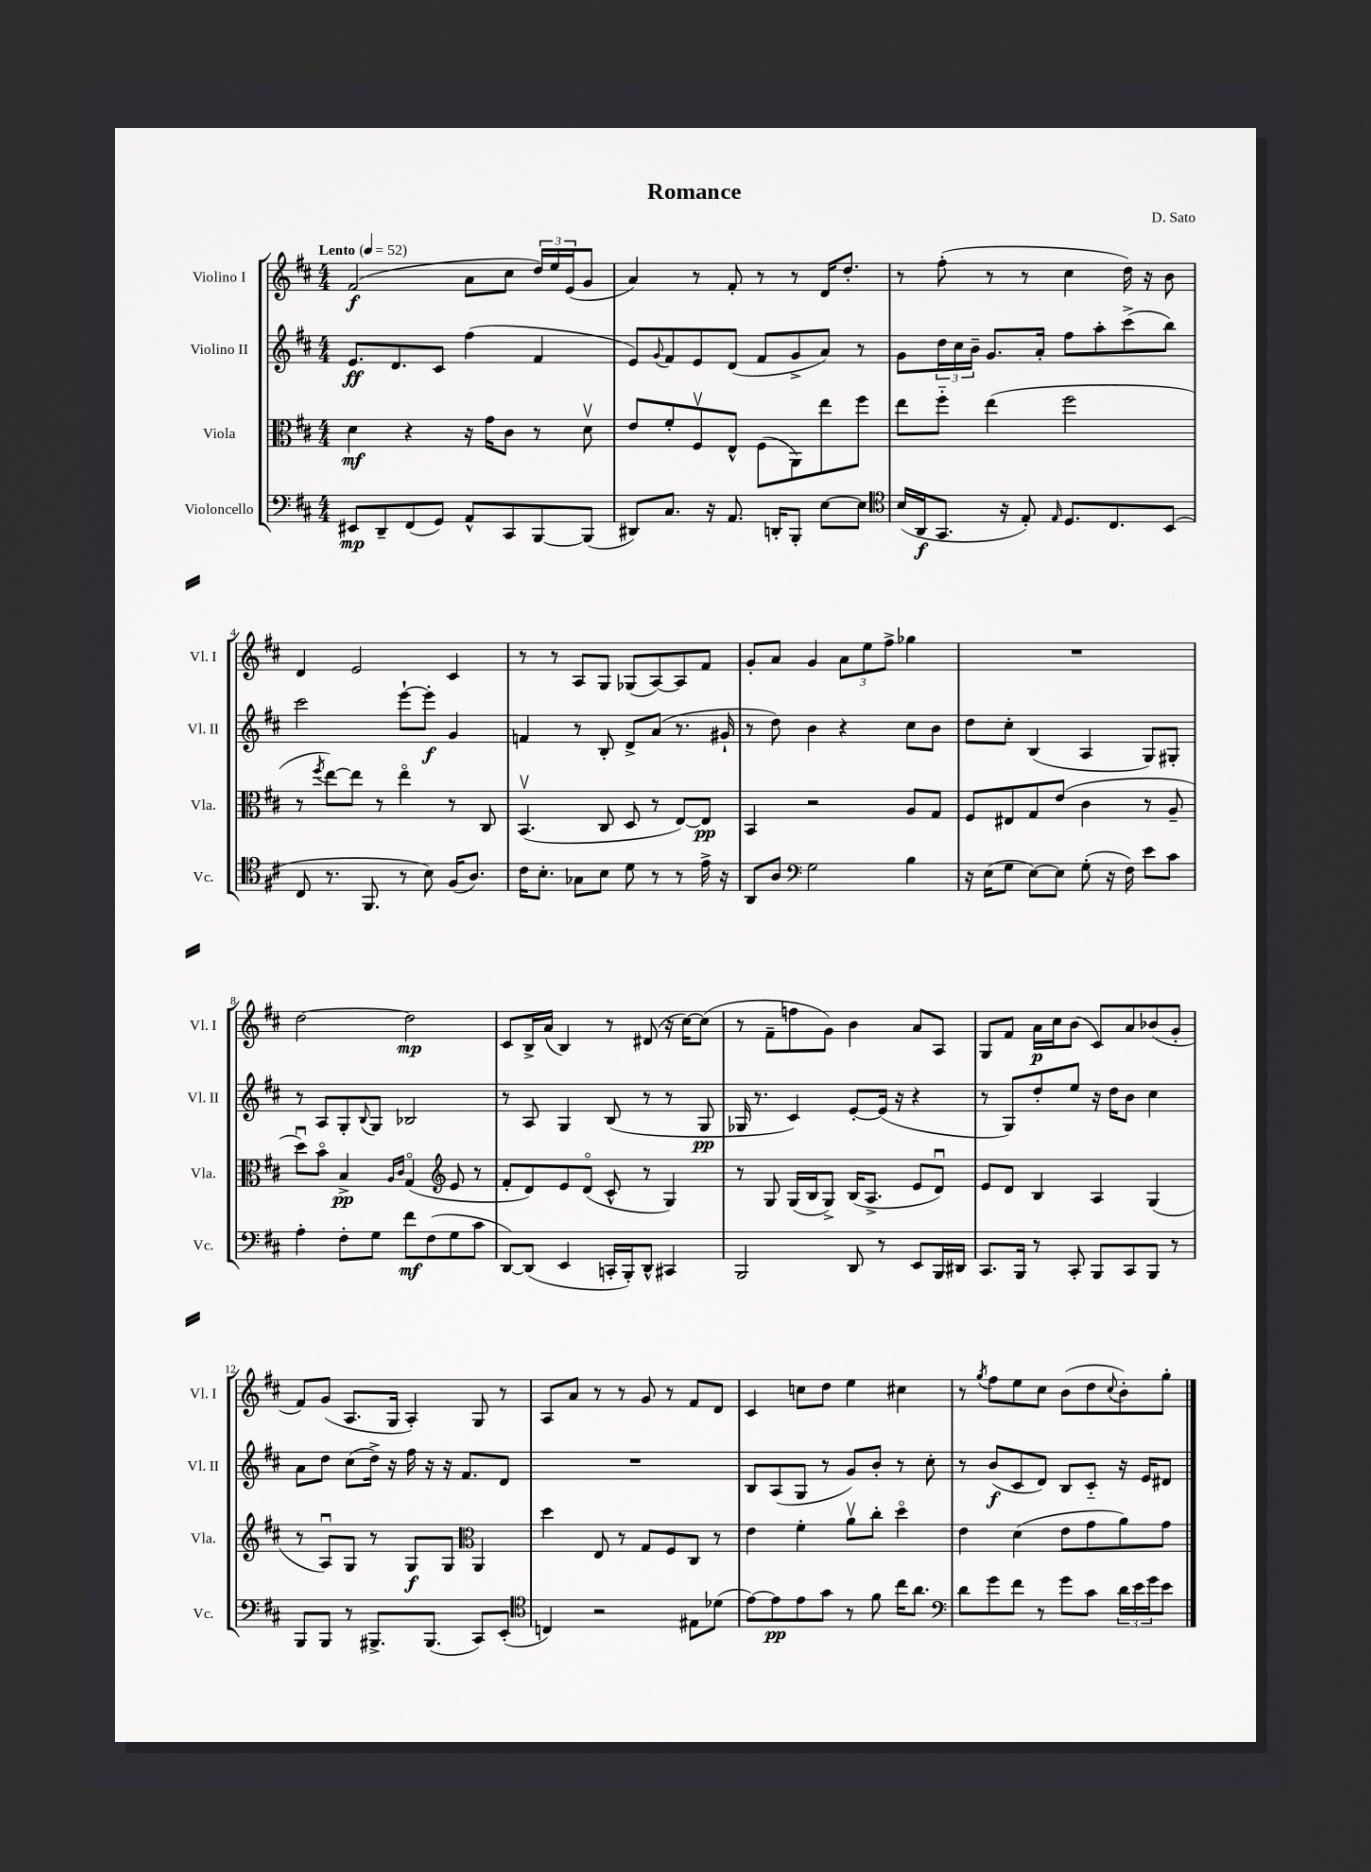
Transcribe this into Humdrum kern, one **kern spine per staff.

**kern	**kern	**kern	**kern
*staff4	*staff3	*staff2	*staff1
*clefF4	*clefC3	*clefG2	*clefG2
*k[f#c#]	*k[f#c#]	*k[f#c#]	*k[f#c#]
*M4/4	*M4/4	*M4/4	*M4/4
*MM52	*MM52	*MM52	*MM52
8EE#	4d	8.e	(2f#
8DD~	.	.	.
.	.	8.d	.
(8FF#	4r	.	.
8GG)	.	8c#	.
8AA^^	16r	(4ff#	8a
.	16g	.	.
8CC#	8c#	.	8cc#
[8BBB	8r	4f#	24dd)
.	.	.	24ee
.	.	.	(24e
(8BBB]	8dv	.	8g
=	=	=	=
8DD#)	8e	8e)	4a)
.	.	8qqg	.
8.C#	8f#'	8f#	.
.	8F#v	8e	8r
16r	.	.	.
8.AA	8E^^	(8d	8f#'
.	(8F#	8f#	8r
16DD'	.	.	.
8BBB'	8AA)	8g^	8r
[8E	8ee	8a)	16d
.	.	.	8.dd'
8E]	8ff#	8r	.
=	=	=	=
*clefC4	*	*	*
(16B	8ee	8g	8r
16AA	.	.	.
8.GG	8ff#'~	24dd	(8ff#'
.	.	24cc#	.
.	.	24b~	.
.	(4ee	8.g	8r
16r	.	.	.
8E')	.	.	8r
.	.	16a'	.
16qqE	.	.	.
8.D	2ff#	8ff#	4cc#
.	.	8aa'	.
8.C#	.	.	.
.	.	(8ccc#^	16dd)
.	.	.	16r
(8BB	.	8bb)	8b
=	=	=	=
8C#	8r	2ccc#	4d
.	8qff#	.	.
8.r	[8ee)	.	.
.	8ee]	.	2e
8.FF#	.	.	.
.	8r	.	.
8r	4eeo	[8eee`	.
8B)	.	8eee']	.
(16F#	8r	4g	4c#
8.A)	.	.	.
.	8C#	.	.
=	=	=	=
16c#	(4.BBv	4f	8r
8.B'	.	.	.
.	.	.	8r
8G-	.	8r	8A
8B	8C#	8B'	8G
8d	8D	8d^	(8G-
8r	8r	(8a	[8A)
8r	[8E)	8.r	8A]
16e^	8E]	.	8f#
16r	.	16g#`	.
=	=	=	=
8AA	4BB	8r	8g'
8A	.	8dd)	8a
*clefF4	*	*	*
2G	2r	4b	4g
.	.	4r	12a
.	.	.	12ee
.	.	.	12ff#^
4B	8A	8cc#	4gg-
.	8G	8b	.
=	=	=	=
16r	8F#	8dd	1r
(16E	.	.	.
8G	8E#	8cc#'	.
[8E)	8G	(4B	.
8E]	(8e	.	.
(8G'	4c#	4A	.
16r	.	.	.
16F#)	.	.	.
8e	8r	8G)	.
8c#	8A~	8G#'	.
=	=	=	=
4A'	8ddu)	8r	[2dd
.	8bo	8A	.
8F#'	4B^	8G'	.
.	.	8qqB	.
8G	.	8G	.
.	16qqA	.	.
.	16qqc#	.	.
8f#	(4Go	2B-	2dd]
(8F#	.	.	.
*	*clefG2	*	*
8G	8e	.	.
8c#	8r	.	.
=	=	=	=
[8DD)	8f#'	8r	8c#
(8DD]	8d)	8A	16B^
.	.	.	(16a
4EE	8e	4G	4B)
.	(8do	.	.
16CC'	8c#^^	(8B	8r
16BBB')	.	.	.
8DD^^	8r	8r	(8d#
4CC#	4G)	8r	16r
.	.	.	[16cc#)
.	.	8G	(8cc#]
=	=	=	=
2BBB	8r	16G-	8r
.	.	8.r	.
.	8G	.	8f#~
.	(16G	4c#)	8ff
.	16B	.	.
.	8G^)	.	8g)
8DD	(16B	[8e'	4b
.	8.A^	.	.
8r	.	(16e]	.
.	.	16r	.
8EE	8e	4r	8a
16BBB	8du)	.	8A
16DD#	.	.	.
=	=	=	=
8.CC#	8e	8r	8G
.	8d	8G)	8f#
16BBB	.	.	.
8r	4B	8dd'	16a
.	.	.	16cc#
8CC#'	.	8ee	(8b
8BBB	4A	16r	8c#)
.	.	16dd	.
8CC#	.	8b	8a
8BBB	(4G	4cc#	(8b-
8r	.	.	8g'
=	=	=	=
8BBB	8r	8a	8f#)
8BBB	8Au)	8dd	(8g
8r	8G	(8cc#	8.A
8.BBB#^	8r	16dd^)	.
.	.	16r	16G
.	8G	16ff#	4A')
(8.BBB#	.	16r	.
.	8G	16r	.
.	.	8.f#	.
*	*clefC3	*	*
8CC#)	4AA	.	8G
(8EE'	.	8d	8r
=	=	=	=
*clefC4	*	*	*
4C)	4dd	1r	8A
.	.	.	8a
2r	8E	.	8r
.	8r	.	8r
.	8G	.	8g
.	8F#	.	8r
8E#	8C#	.	8f#
(8d-	8r	.	8d
=	=	=	=
[8e)	4e	8B	4c#
8e]	.	(8A	.
8e	4f#'	8G	8cc
8g	.	8r	8dd
8r	8av	8g)	4ee
8f#	8cc#'	8b'	.
16cc#	4ddo	8r	4cc#
8.a	.	.	.
.	.	8cc#'	.
=	=	=	=
*clefF4	*	*	*
8d	4e	8r	8r
.	.	.	8qgg
8g	.	(8b	8ff#
8f#	(4d	8c#	8ee
8r	.	8d)	8cc#
8g	8e	8B	(8b
8c#	8g	8c#'~	8dd
.	.	.	8qqcc#
24d	8a)	16r	8b')
24e	.	.	.
.	.	16e	.
24g	.	.	.
8e	8g	8d#	8gg'
==	==	==	==
*-	*-	*-	*-
